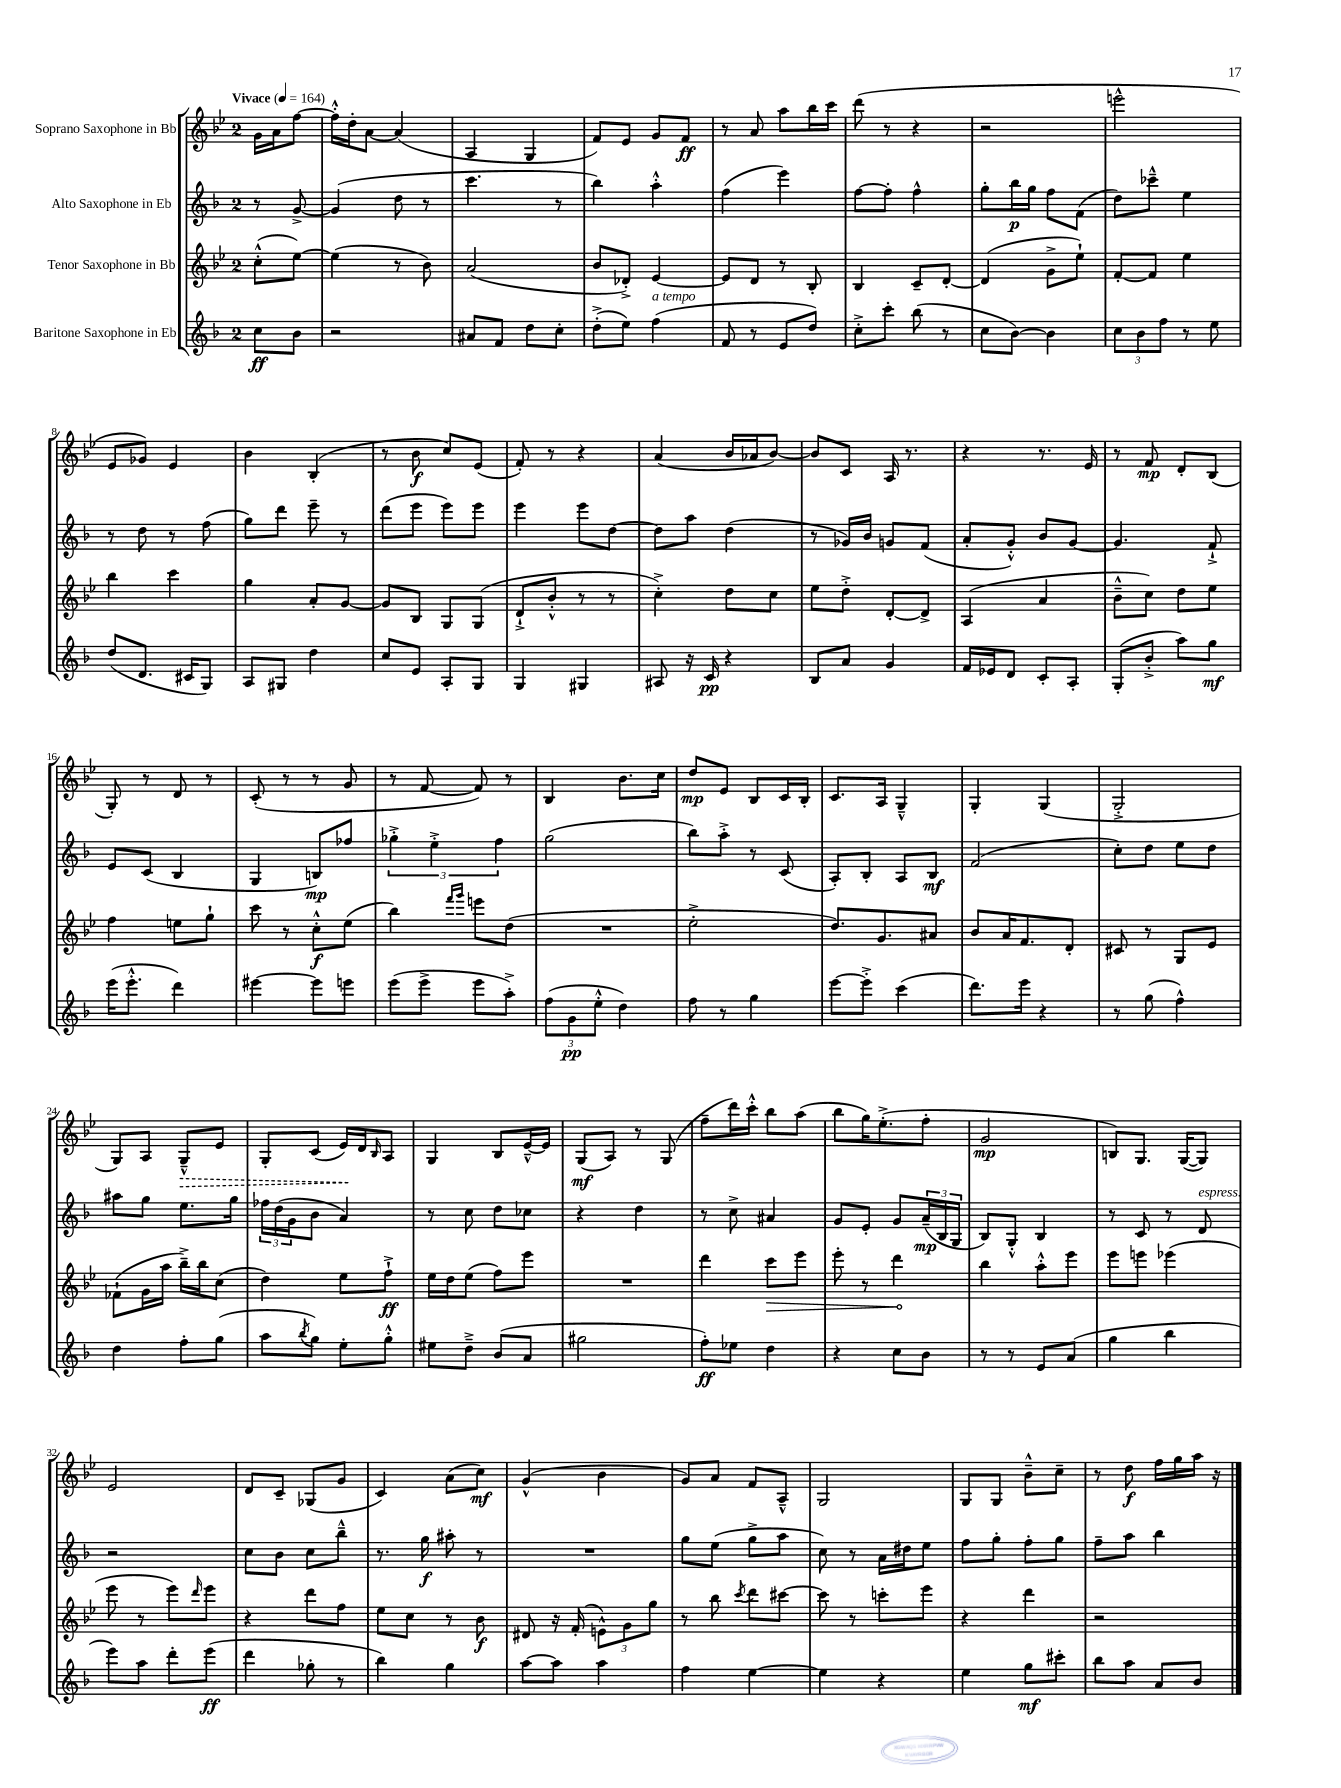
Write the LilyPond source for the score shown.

<<
\new StaffGroup <<
\new Staff = "s0" \with { instrumentName = "Soprano Saxophone in Bb" } {
    \clef treble \key bes \major \once \override Staff.TimeSignature.style = #'single-digit \time 2/4 \partial 4 \tempo "Vivace" 4 = 164
    g'16 a'16 f''8~ |
    f''16-.-^ d''16-. a'8~ a'4( |
    a4 g4 |
    f'8) ees'8 g'8 f'8\ff |
    r8 a'8 a''8 bes''16 c'''16 |
    d'''8( r8 r4 |
    r2 |
    e'''2-^ |
    ees'8 ges'8) ees'4 |
    bes'4 bes4-.( |
    r8 bes'8\f c''8) ees'8( |
    f'8-.) r8 r4 |
    a'4( bes'16 aes'16 bes'8~) |
    bes'8 c'8 a16 r8. |
    r4 r8. ees'16 |
    r8 f'8\mp d'8-. bes8( |
    g8-.) r8 d'8 r8 |
    c'8-.( r8 r8 g'8 |
    r8 f'8~ f'8) r8 |
    bes4 bes'8. c''16 |
    d''8\mp ees'8 bes8 c'16 bes16-. |
    c'8. a16 g4---^ |
    g4-. g4( |
    g2-.-> |
    g8) a8 \once \override Hairpin.style = #'dashed-line g8---^\> ees'8 |
    g8-. c'8( ees'16\!) d'16 \grace { bes16 } a8 |
    g4 bes8 ees'16~---^ ees'16 |
    g8\mf( a8) r8 g8( |
    f''8-- d'''16) c'''16-.-^ bes''8 a''8( |
    bes''8 g''16) ees''8.-.->( f''8-. |
    g'2\mp |
    b8) g8. g16~( g8) |
    ees'2 |
    d'8 c'8-- ges8( g'8 |
    c'4) a'8( c''8\mf) |
    g'4-^( bes'4 |
    g'8) a'8 f'8 a8---^ |
    g2 |
    g8 g8 bes'8---^ c''8-- |
    r8 d''8\f f''16 g''16 a''16 r16 \bar "|." |
}
\new Staff = "s1" \with { instrumentName = "Alto Saxophone in Eb" } {
    \clef treble \key f \major \once \override Staff.TimeSignature.style = #'single-digit \time 2/4 \partial 4
    r8 g'8~-> |
    g'4( d''8 r8 |
    c'''4. r8 |
    bes''4) a''4-.-^ |
    f''4( e'''4) |
    f''8~ f''8-. f''4-^ |
    g''8-. bes''16\p g''16 f''8 f'8( |
    d''8) ces'''8---^ e''4 |
    r8 d''8 r8 f''8( |
    g''8) d'''8 e'''8-- r8 |
    d'''8( e'''8 e'''8) e'''8 |
    e'''4 e'''8 d''8~ |
    d''8 a''8 d''4( |
    r8 ges'16) bes'16 g'8 f'8( |
    a'8-. g'8-.-^) bes'8 g'8~ |
    g'4. f'8-!-> |
    e'8 c'8( bes4 |
    g4 b8\mp) fes''8 |
    \tuplet 3/2 { ges''4-.-> e''4-.-> f''4 } |
    g''2( |
    bes''8) a''8-.-> r8 c'8( |
    a8-.) bes8-. a8 bes8\mf |
    f'2( |
    c''8-.) d''8 e''8 d''8 |
    ais''8 g''8 e''8. g''16 |
    \tuplet 3/2 { fes''16 d''16( g'16 } bes'8 a'4) |
    r8 c''8 d''8 ces''8 |
    r4 d''4 |
    r8 c''8-> ais'4 |
    g'8 e'8-. g'8 \tuplet 3/2 { a'16--\mp( bes16 g16 } |
    bes8) g8-.-^ bes4 |
    r8 c'8 r8 d'8^\markup { \italic "espress." } |
    r2 |
    c''8 bes'8 c''8 bes''8---^ |
    r8. g''16\f ais''8-. r8 |
    R2 |
    g''8 e''8( g''8-> a''8 |
    c''8) r8 a'16 dis''16 e''8 |
    f''8 g''8-. f''8-. g''8 |
    f''8-- a''8 bes''4 \bar "|." |
}
\new Staff = "s2" \with { instrumentName = "Tenor Saxophone in Bb" } {
    \clef treble \key bes \major \once \override Staff.TimeSignature.style = #'single-digit \time 2/4 \partial 4
    c''8-.-^( ees''8~) |
    ees''4( r8 bes'8) |
    a'2( |
    bes'8 des'8-.->) ees'4~ |
    ees'8 d'8 r8 bes8-. |
    bes4 c'8-- d'8~-. |
    d'4( g'8-> ees''8-!) |
    f'8~-. f'8 ees''4 |
    bes''4 c'''4 |
    g''4 a'8-. g'8~ |
    g'8 bes8 g8 g8( |
    d'8-!-> bes'8-.-^ r8 r8 |
    c''4-.->) d''8 c''8 |
    ees''8 d''8-.-> d'8~-. d'8-> |
    a4( a'4 |
    bes'8---^ c''8) d''8 ees''8 |
    f''4 e''8 g''8-! |
    c'''8 r8 c''8-.-^\f ees''8( |
    bes''4) \grace { f'''16 g'''16 } e'''8 d''8( |
    R2 |
    ees''2-.-> |
    d''8.) g'8. ais'8 |
    bes'8 a'16 f'8. d'8-. |
    cis'8 r8 g8 ees'8 |
    fes'8-!( g'16 a''16 bes''16--->) bes''16 c''8( |
    d''4) ees''8 f''8-!->\ff |
    ees''16 d''16 ees''8( f''8) ees'''8 |
    R2 |
    d'''4 \once \override Hairpin.circled-tip = ##t c'''8\> ees'''8 |
    ees'''8-. r8 d'''4\! |
    bes''4 a''8-.-^ ees'''8 |
    ees'''8 e'''8 ees'''4( |
    ees'''8 r8 ees'''8) \grace { d'''16 } ees'''8 |
    r4 d'''8 f''8 |
    ees''8 c''8 r8 bes'8\f |
    dis'8 r16 f'16-.( \tuplet 3/2 { e'8-^) g'8 g''8 } |
    r8 bes''8 \acciaccatura { c'''8 } d'''8 cis'''8~ |
    cis'''8 r8 c'''8-. ees'''8 |
    r4 d'''4 |
    r2 \bar "|." |
}
\new Staff = "s3" \with { instrumentName = "Baritone Saxophone in Eb" } {
    \clef treble \key f \major \once \override Staff.TimeSignature.style = #'single-digit \time 2/4 \partial 4
    c''8\ff bes'8 |
    r2 |
    ais'8 f'8 d''8 c''8-. |
    d''8-.->( e''8) f''4^\markup { \italic "a tempo" }( |
    f'8 r8 e'8 d''8) |
    c''8-.-> c'''8-. bes''8( r8 |
    c''8 bes'8~) bes'4 |
    \tuplet 3/2 { c''8 bes'8 f''8 } r8 e''8 |
    d''8( d'8. cis'16 g8) |
    a8 gis8 d''4 |
    c''8 e'8 a8-. g8 |
    g4 gis4 |
    ais8 r16 c'16\pp r4 |
    bes8 a'8 g'4 |
    f'16 ees'16 d'8 c'8-. a8-. |
    g8-.( bes'8-.-> a''8) g''8\mf |
    e'''16( e'''8.-.-^ d'''4) |
    eis'''4~ eis'''8 e'''8 |
    e'''8( e'''8-> e'''8 a''8-.->) |
    \tuplet 3/2 { f''8( g'8\pp e''8-.-^ } d''4) |
    f''8 r8 g''4 |
    e'''8~ e'''8-.-> c'''4( |
    d'''8.) e'''16 r4 |
    r8 g''8( f''4-^) |
    d''4 f''8-. g''8( |
    a''8 \acciaccatura { bes''8 } g''8) e''8-. g''8-.-^ |
    eis''8 d''8---> bes'8( a'8 |
    gis''2 |
    f''8-.\ff) ees''8 d''4 |
    r4 c''8 bes'8 |
    r8 r8 e'8 a'8( |
    g''4 bes''4 |
    e'''8) a''8 d'''8-. e'''8\ff( |
    d'''4 ges''8-. r8 |
    bes''4) g''4 |
    a''8~ a''8 a''4 |
    f''4 e''4~ |
    e''4 r4 |
    e''4 g''8\mf cis'''8-. |
    bes''8 a''8 a'8 bes'8 \bar "|." |
}
>>
>>
